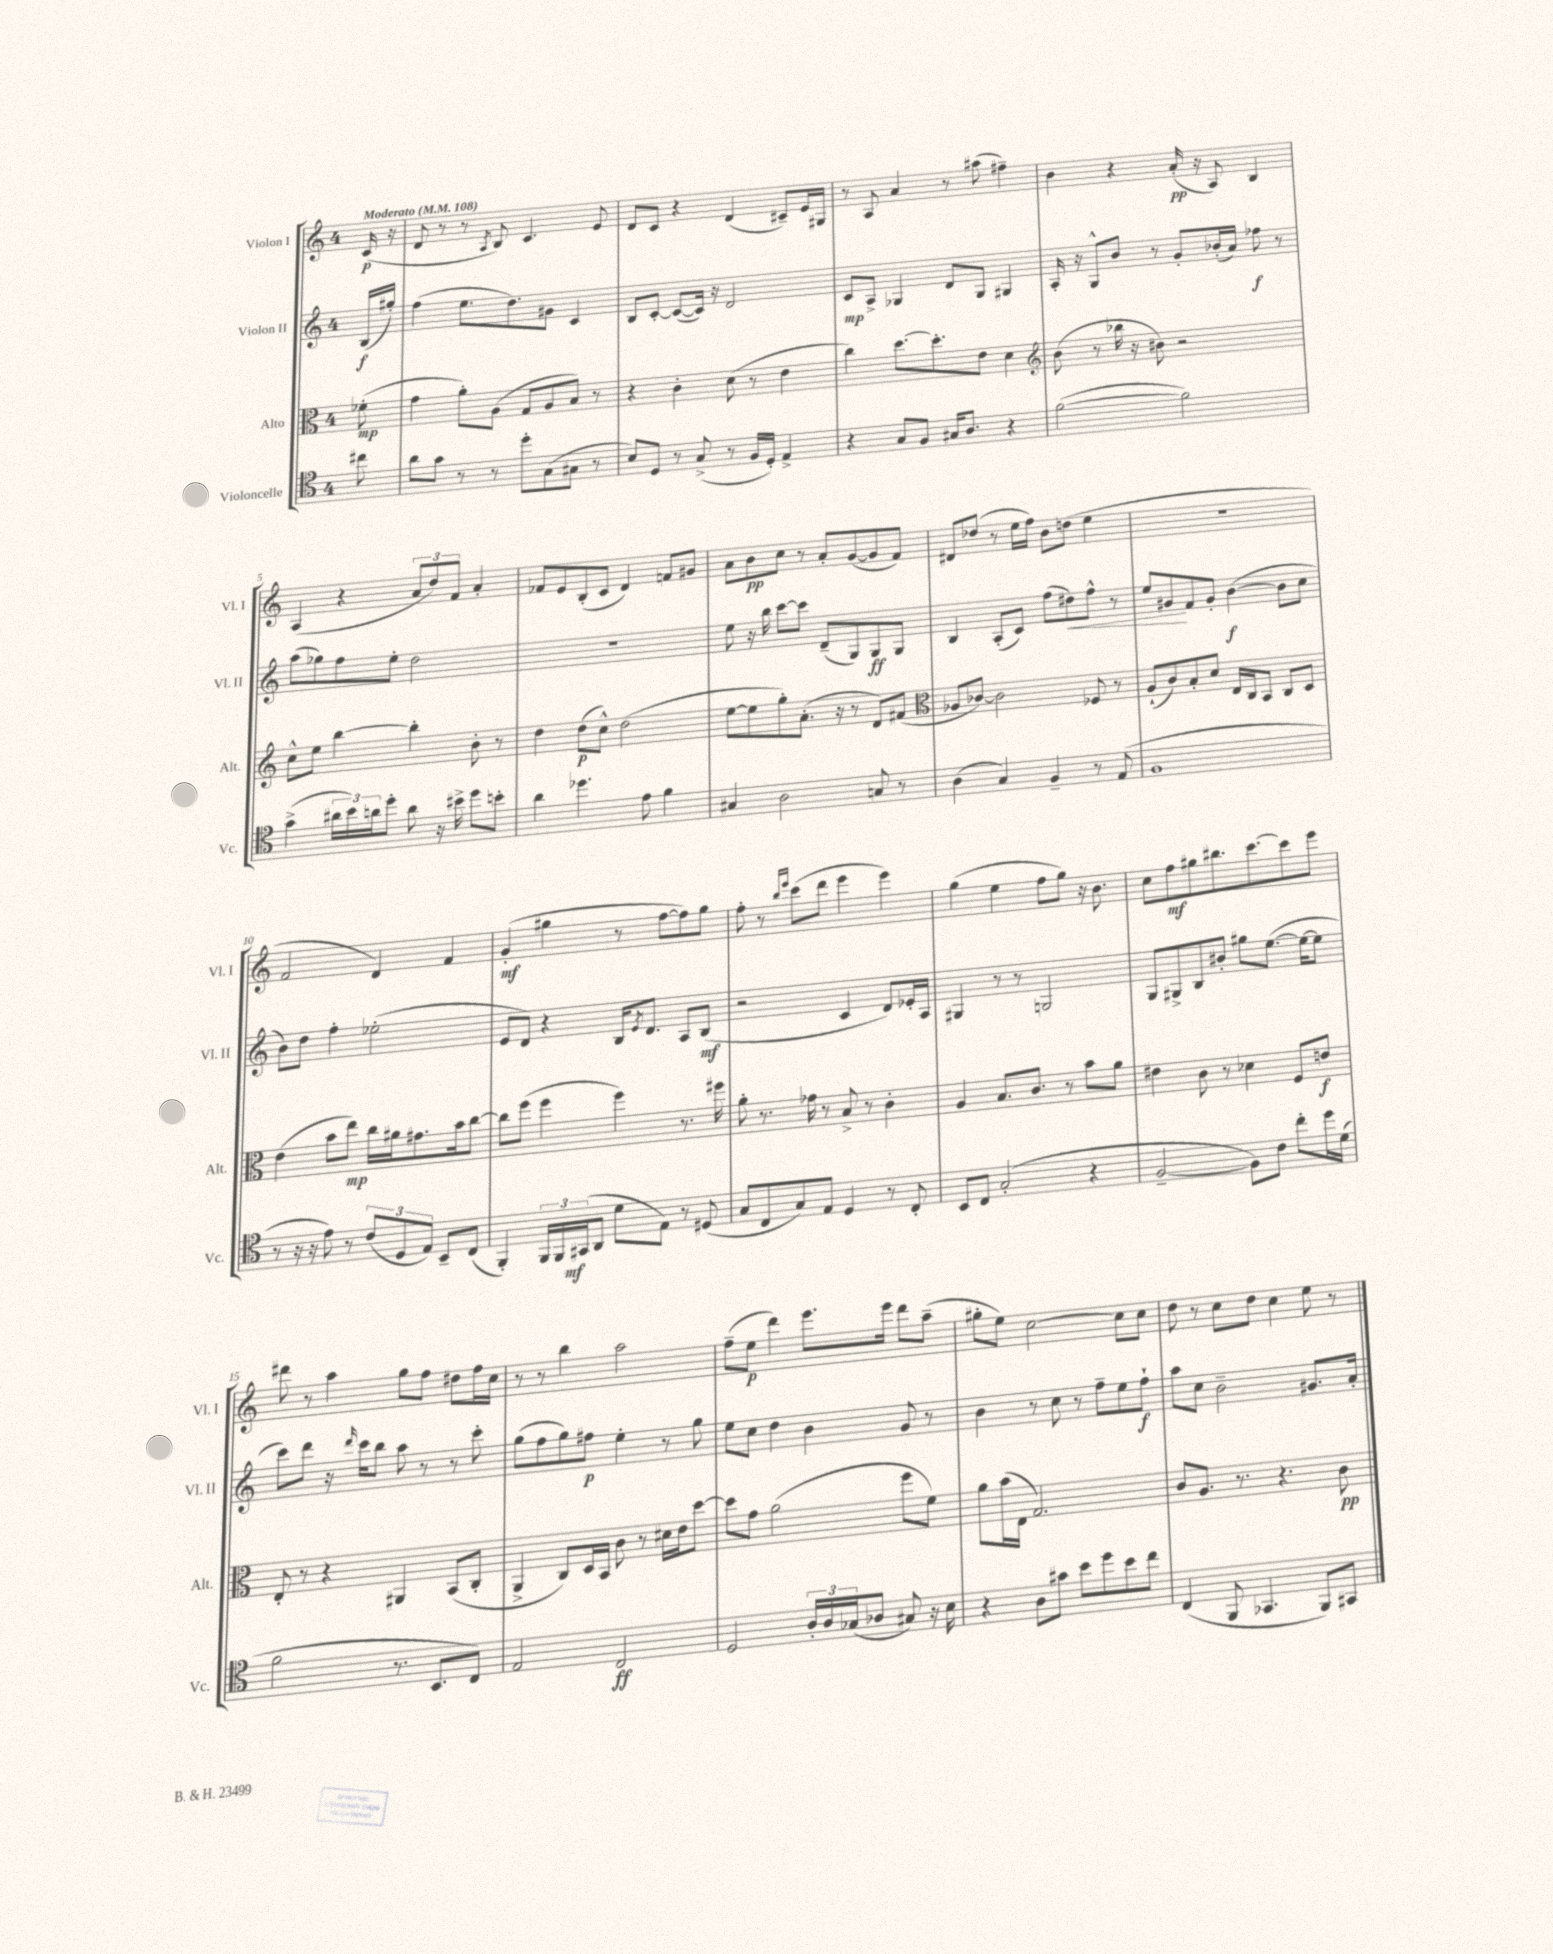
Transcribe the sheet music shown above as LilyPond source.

<<
\new StaffGroup <<
\new Staff = "s0" \with { instrumentName = "Violon I" shortInstrumentName = "Vl. I" } {
    \clef treble \key c \major \once \override Staff.TimeSignature.style = #'single-digit \time 4/4 \partial 8 \tempo "Moderato" 4 = 108
    c'16\p( r16 |
    d'8 r8 r8 \acciaccatura { a8 } b8) c'4. e'8 |
    d'8 c'8 r4 d'4( cis'8--) e'16 gis16 |
    r8 a8 a'4 r8 ais''8( fis''4--) |
    b'4 r4 a'16-.\pp( r16 a8) b4 |
    a4( r4 \tuplet 3/2 { a'8 d''8) f'8 } a'4-. |
    fes'8 e'8 b8-.( c'8 d'4) f'8 gis'8 |
    a'8 b'8\pp c''8 r8 a'8-. g'8~( g'8 f'8) |
    dis'8 des''8( r8 e''16 f''16) b'8 d''8( e''4 |
    R1 |
    f'2 d'4) f'4 |
    g'4-.\mf( gis''4 r8 f''8~ f''8) gis''8 |
    f''8-. r8 \grace { b''16 e'''16 } c'''8( d'''8 e'''4 e'''4) |
    g''4( e''4 f''8 g''8) r16 b'8. |
    c''8 f''8\mf gis''8 bis''8. c'''8.~ c'''8 e'''8 |
    dis'''8 r8 a''4 g''8 f''8 dis''8 f''16 c''16 |
    r8 r8 b''4 a''2 |
    f''8--( e''8\p d'''4) e'''8. e'''16 d'''8 a''8--( |
    gis''8-. e''8) c''2~ c''8 c''8 |
    d''8 r8 c''8 d''8 c''4 e''8 r8 \bar "|." |
}
\new Staff = "s1" \with { instrumentName = "Violon II" shortInstrumentName = "Vl. II" } {
    \clef treble \key c \major \once \override Staff.TimeSignature.style = #'single-digit \time 4/4 \partial 8
    b16\f( gis''16-.) |
    f''4( e''8. d''8.) gis'8 c'4 |
    b8 c'8~-. c'8~( c'16) r16 d'2 |
    c'8\mp a8-> ges4 d'8 ges8 gis4 |
    a16-. r16 g8-^ b'8 r8 g'8-. bes'16-.( a'16) fes''8\f r8 |
    a''8( ges''8) f''8 e''8-. d''2 |
    R1 |
    e''8 r16 b''16 c'''8~ c'''8 d'8--( g8) g8\ff g8 |
    b4 a8-.( c'8) f''8( dis''8\<) f''8-^ r8 |
    e''8 gis'8\! f'8 gis'8-. b'4~\f( b'8 c''8 |
    b'8) d''8 f''4-. ees''2-.( |
    e'8 d'8) r4 b16 \acciaccatura { e'8 } d'8. a8 b8\mf( |
    r2 c'4 d'8) ees'16-. a16 |
    gis4 r8 r8 g2 |
    g8 gis8-> b8 bis'8-. gis''8 e''8.~( e''16~ e''8 |
    c'''8) d'''8 r16 \grace { d'''16 } c'''16 b''8 a''8 r8 r8 c'''8-. |
    g''8( f''8 g''8) fis''8\p e''4-. r8 g''8 |
    e''8 c''8 d''4 b'4 g'8 r8 |
    b'4 r8 c''8 r8 f''8-- e''8 f''8-!\f |
    a''8 c''8 b'2-- gis'8. a'16-. \bar "|." |
}
\new Staff = "s2" \with { instrumentName = "Alto" shortInstrumentName = "Alt." } {
    \clef alto \key c \major \once \override Staff.TimeSignature.style = #'single-digit \time 4/4 \partial 8
    fes'8-.\mp( |
    g'4 a'8-.) a8( g8 a8 b8) r8 |
    r4 c'4-. d'8( r8 e'4 |
    c''4) d''8.~ d''8.-. e'8 d'4 |
    \clef treble b'8( r8 bes''16 r16 bis'8) r2 |
    c''8-^ e''8 b''4~ b''4-. b'8-. r8 |
    d''4 d''8\p( c''8-^) d''2( |
    e''8~ e''8 g''8-.) a'8.-.( r16 r8 d'8) fis'8( |
    \clef alto aes8 ces'8~) ces'2 fes8 r8 |
    a8-!( c'8) b8-. d'8 e16 c16 b,8 c8 d8 |
    e'4( b'8 e''8\mp) c''16 ais'16 gis'8. b'16 c''8~ |
    c''8 f''8( f''4 f''4) r8. fis''16 |
    a'8-. r8. ges'16 r8 b8-> r8 c'4-. |
    a4 b8. c'8. r8 b'8 a'8 |
    eis'4 c'8 r8 des'4 f8 e'8\f |
    e8-. r8 r4 ais,4 b,8( c8-. |
    a,4-> c8) d16 b,16 c'8 r8 dis'16 e'16 d''8~ |
    d''8 g'8 a'2( f''8 f'8) |
    a'8 b'16( e16 g2.) |
    c'8 a8. r8. r4. c'8\pp \bar "|." |
}
\new Staff = "s3" \with { instrumentName = "Violoncelle" shortInstrumentName = "Vc." } {
    \clef tenor \key c \major \once \override Staff.TimeSignature.style = #'single-digit \time 4/4 \partial 8
    cis''8 |
    a'8 g'8 r8 r8 d''8-. g8( gis8 r8 |
    b8) d8 r8 g8->( r8 f16 d16-.) e4-> |
    r4 g8 f8 gis16 a8. r4 |
    f'2~( f'2) |
    g'4->( \tuplet 3/2 { ais'16 b'16) a'16 } d''8-. a'8 r16 bis'16-> d''8 b'8-. |
    a'4 des''4. e'8 f'4 |
    gis4 a2 g8 r8 |
    a4( g4) f4-- r8 e8( |
    f1 |
    r8 r16 r16 e'8) r8 \tuplet 3/2 { c'8( d8 e8) } b,8-- c8( |
    f,4-.) \tuplet 3/2 { f,16 f,16 gis,16\mf( } a,8 d'8 e8) r8 dis8( |
    g8 c8 g8) e8 d4 r8 c8-. |
    b,8 c8 g2-.( r4 |
    f2~-- f8) c'8 c''8-. d''16 d'16( |
    f'2 r8. b,8. c8) |
    e2 c2\ff |
    d2 \tuplet 3/2 { a16-. a16 ges16( } aes8 gis8) r16 b16 |
    r4 a8 gis'8 b'8 d''8 b'8 c''8 |
    c4( f,8 ges,4. f,8) gis,8 \bar "|." |
}
>>
>>
